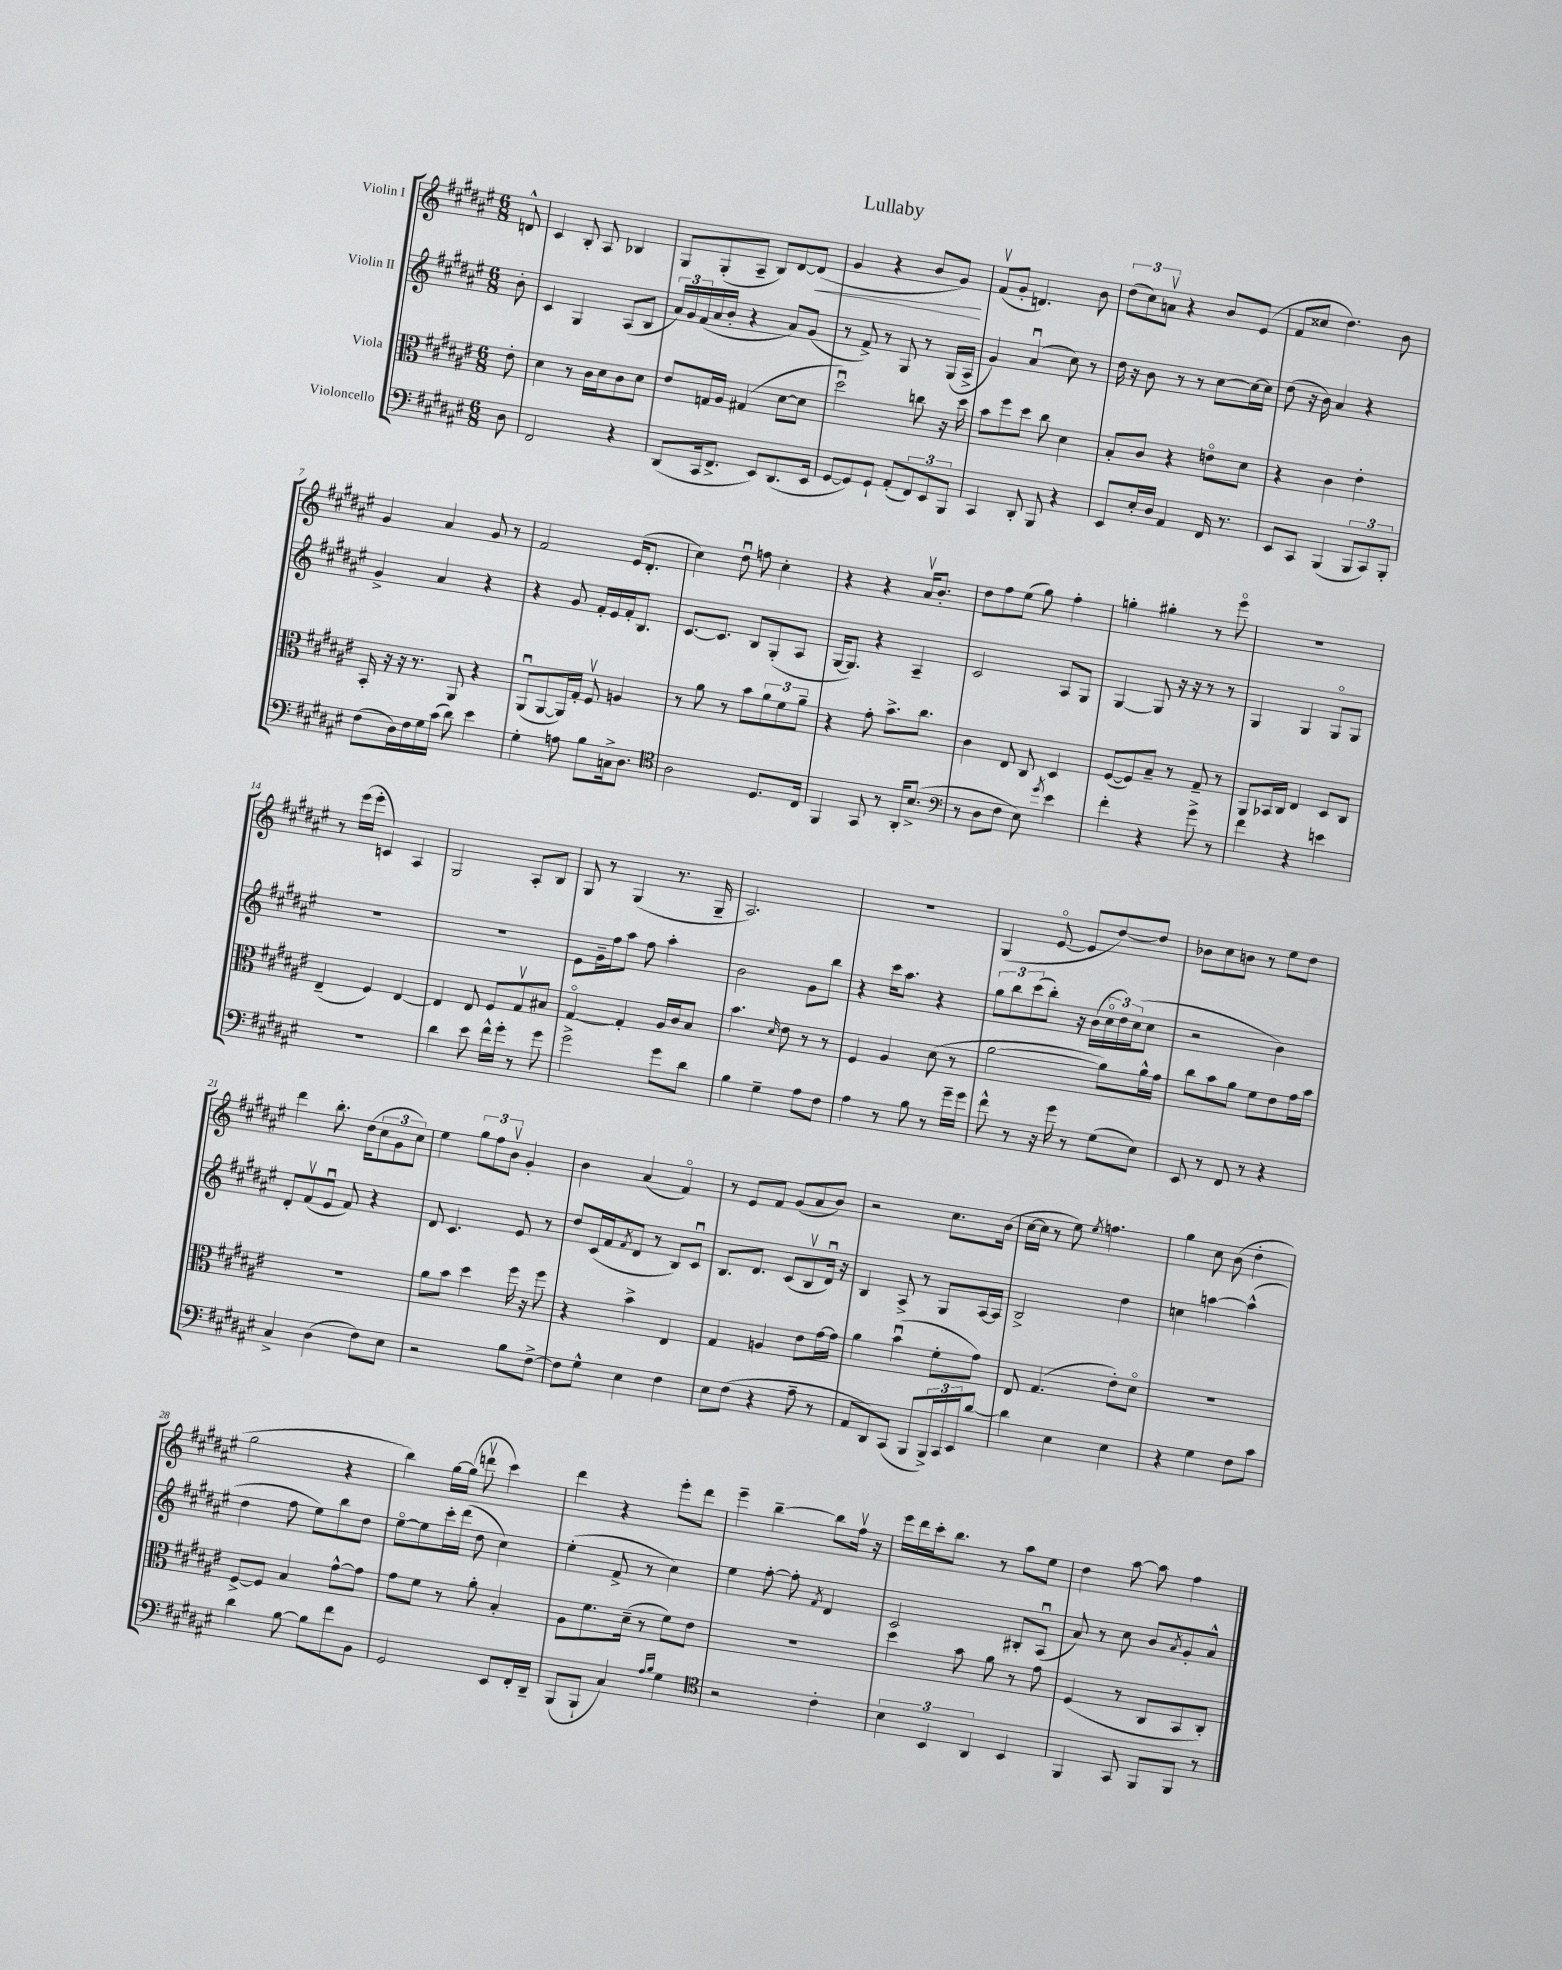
\header { title = "Lullaby" }
<<
\new StaffGroup <<
\new Staff = "s0" \with { instrumentName = "Violin I" } {
    \clef treble \key fis \major \numericTimeSignature \time 6/8 \partial 8
    d'8-^ |
    cis'4 b8-. ais8 bes4 |
    gis8 gis8-.( ais8-- b8) dis'8~ dis'8\<( |
    gis'4 r4 b'8 gis'8\!) |
    fis'8\upbow( gis'8-. d'4.) b'8 |
    \tuplet 3/2 { dis''8( cis''8) a'8\upbow } r4 b'8 eis'8( |
    fis'8 cisis''8 dis''4.) b'8 |
    gis'4 ais'4 gis'8 r8 |
    fis'2 eis'16( dis'8.-. |
    cis''4) dis''8\downbow f''8 cis''4-. |
    r4 r4 ais'16\upbow b'8.-. |
    dis''8 fis''8 eis''8( gis''8) fis''4-. |
    g''4-. gis''4-. r8 eis'''8\flageolet |
    R2. |
    r8 eis'''16( eis'''16-. c'4) ais4 |
    gis2 ais8-. b8 |
    gis8 r8 gis4( r8. gis16-- |
    ais2.) |
    R2. |
    gis4( eis'8~\flageolet eis'8 dis''8~) dis''8 |
    bes'8 cis''8 b'8 r8 eis''8 dis''8 |
    dis'''4 b''8.-. dis''16( \tuplet 3/2 { cis''8 gis'8 cis''8) } |
    eis''4 \tuplet 3/2 { gis''8 fis''8 b'8\upbow } gis'4-. |
    b'4 ais'4( fis'4\flageolet) |
    r8 eis'8 fis'8 gis'8( ais'8 b'8) |
    r2 cis''8. b'16( |
    cis''16~ cis''16 r8 eis''8) \acciaccatura { eis''8 } f''4. |
    gis''4 cis''8 b'8( dis''4-. |
    gis''2 r4 |
    b''4) gis''16~ gis''16( d'''8\upbow cis'''4) |
    dis'''4 r4 eis'''8-. dis'''8 |
    eis'''4-- b''4~-- b''8 fis''16\upbow r16 |
    eis'''16 dis'''16 cis'''16-. b''8. r8 ais''8 eis''8 |
    dis''4 ais''8~ ais''8 fis''4 \bar "|." |
}
\new Staff = "s1" \with { instrumentName = "Violin II" } {
    \clef treble \key fis \major \numericTimeSignature \time 6/8 \partial 8
    b'8-. |
    cis'4 gis4 ais8( b8 |
    \tuplet 3/2 { ais'16) gis'16 fis'16( } ais'16 b'16-. r4 ais'8) gis'8( |
    r8 fis'8->) r8 gis8 r8 gis16( ais16-> |
    gis'4) ais'4\downbow( cis''8) r8 |
    dis''16 r16 b'8 r8 r8 cis''8~ cis''16~ cis''16 |
    dis''8( r16 b'16) ais'4 r4 |
    gis'4-> ais'4 r4 |
    r4 gis'8 fis'16-. eis'16 fis'16-. b8. |
    cis'8.~ cis'8. b8 gis8-.( ais8 |
    gis16~ gis8.) r4 ais4-- |
    cis'2 ais8 gis8 |
    gis4~ gis8 r16 r16 r8 r8 |
    gis4 gis4 gis8\flageolet gis8 |
    R2. |
    R2. |
    eis'8 gis'16-- fis''16 ais''8 fis''8 ais''4-. |
    b'2 gis'8 b''8 |
    r4 cis'''16 ais''8. r4 |
    \tuplet 3/2 { gis''8 b''8 cis'''8( } b''8-.) r16 b'16( \tuplet 3/2 { cis''16\flageolet dis''16) cis''16( } cis''8 |
    r2 b'4) |
    dis'8-. fis'8\upbow( eis'8\downbow fis'8) r4 |
    dis'8 cis'4. eis'8 r8 |
    dis''8 cis'16( fis'16 \acciaccatura { fis'8 } dis'8 r8 b8) cis'8\downbow |
    b8. dis'8. cis'8( b8\upbow dis'16\downbow) r16 |
    b4 ais8-> r8 gis8 ais16~ ais16 |
    b2-> dis''4 |
    c''4 a''4~ a''4-^( |
    dis''4 fis''8 eis''8) b''8 dis''8 |
    eis''8~\flageolet eis''8 cis'''16-. dis'''16( dis''8 cis''4) |
    eis''4-.( fis'8-> r8 cis''4) |
    eis''4 fis''8~-. fis''8-. \acciaccatura { fis'8 } dis'4 |
    cis'2 bis8-. ais8\downbow( |
    ais'8) r8 cis''8 b'8 \acciaccatura { ais'8 } gis'8-. ais'8-^ \bar "|." |
}
\new Staff = "s2" \with { instrumentName = "Viola" } {
    \clef alto \key fis \major \numericTimeSignature \time 6/8 \partial 8
    eis'8-. |
    dis'4 r8 cis'16 dis'16 cis'8 dis'8 |
    eis'8 g16 ais16 gis4( dis'8~ dis'8 |
    dis''2\downbow) c''8 r16 dis''16 |
    b'8 fis''8 dis''8 cis''8 dis'4 |
    b8-. cis'8 r4 e'8\flageolet dis'8 |
    r4 cis'4 eis'4-. |
    b,16-. r16 r16 r8. ais,8 r4 |
    ais,8\downbow( ais,8~ ais,16) gis16-. fis8\upbow a4 |
    r8 ais'8 r8 b'8 \tuplet 3/2 { ais'8 fis'8 ais'8-- } |
    r4 gis'8-. b'8.-> cis''8. |
    cis'4 eis8 cis8 dis4 |
    fis8~( fis8) b8-- r8 gis8-- r8 |
    ais,8 bes,16 cis16 eis4 dis8 cis8 |
    eis4--( fis4) eis4~ |
    eis4 eis8 fis8 gis8\upbow bis8 |
    gis4~\flageolet gis4-. ais16 cis'16 b8 |
    b'4. \grace { dis'16 } eis'8 r8 r8 |
    fis4 ais4 dis'8( r8 |
    ais'2~ ais'8) ais'16-^ gis'16 |
    cis''8 b'8 ais'8 fis'8 eis'8 gis'16 b'16 |
    R2. |
    ais'8 b'8 dis''4 fis''16 r16 fis''8 |
    r4 b'4-> eis4 |
    gis4 a4 eis'8 gis'16~ gis'16 |
    ais'4 b'4\downbow( fis'8-. gis'8) |
    eis8 gis4.( eis'8-.) dis'8\flageolet |
    R2. |
    fis8~-> fis8 b4 gis'8~-^ gis'8 |
    gis'8 fis'8 r8 ais'8-. b4-. |
    ais8 fis'8. dis'16--( r8 fis'8) eis'8 |
    R2. |
    dis''4 b'8 ais'8 r8 gis'8 |
    fis4( r8 cis8 b,8 cis8-.) \bar "|." |
}
\new Staff = "s3" \with { instrumentName = "Violoncello" } {
    \clef bass \key fis \major \numericTimeSignature \time 6/8 \partial 8
    dis8 |
    fis,2 r4 |
    dis,8( cis,16 fis,8.-> eis,8) dis,8.( eis,16 |
    gis,8~ gis,8) gis,8-! ais,8-.( \tuplet 3/2 { fis,8) eis,8 b,,8 } |
    cis,4 dis,8-. b,,8 r4 |
    eis,8 eis16-. dis16 ais,4 fis,16 r8. |
    eis,8 cis,8 b,,4( \tuplet 3/2 { b,,8 cis,8) b,,8-. } |
    fis8( dis16) fis16 gis16 cis'16( dis'8) eis'4 |
    gis4-. a8 b8 c16-> dis8. |
    \clef tenor ais2 dis8. cis16 |
    fis,4 gis,8 r8 ais,16-. b8.->( |
    \clef bass r8 dis8 fis8 eis8) \acciaccatura { gis'8 } eis'4 |
    fis'4-. r4 gis'8-> r8 |
    fis'4 r4 e'4 |
    R2. |
    dis'4 eis'8 fis'16-^ gis'16-. r8 gis'8 |
    gis'2-> gis'8 dis'8 |
    b4 gis4-- ais8 fis8 |
    ais4 r8 b8 r8 gis'16-- gis'16 |
    fis'8-^ r8 r16 gis'16 r8 gis8( eis8) |
    eis,8 r8 fis,8 r8 r4 |
    cis4-> dis4( fis8) eis8 |
    r2 b8 fis8~-> |
    fis8 gis8-^ eis4 fis4 |
    eis8 fis8( r4 ais8-- r8 |
    ais,8 dis,8) cis,8( b,,8 \tuplet 3/2 { b,,16->) cis,16 eis,16 } dis'8~ |
    dis'4 eis4 eis4 |
    r4 gis4 fis8 cis'8 |
    dis'4 b8~ b8 fis'8 b,8 |
    gis,2 eis,8 fis,16-. dis,16-- |
    b,,8( b,,8-! cis4) \grace { ais16 b16 } gis4 |
    \clef tenor r2 cis'4-. |
    \tuplet 3/2 { b4 b,4 ais,4 } b,4 |
    fis,4 gis,8 fis,8 fis,8 r8 \bar "|." |
}
>>
>>
